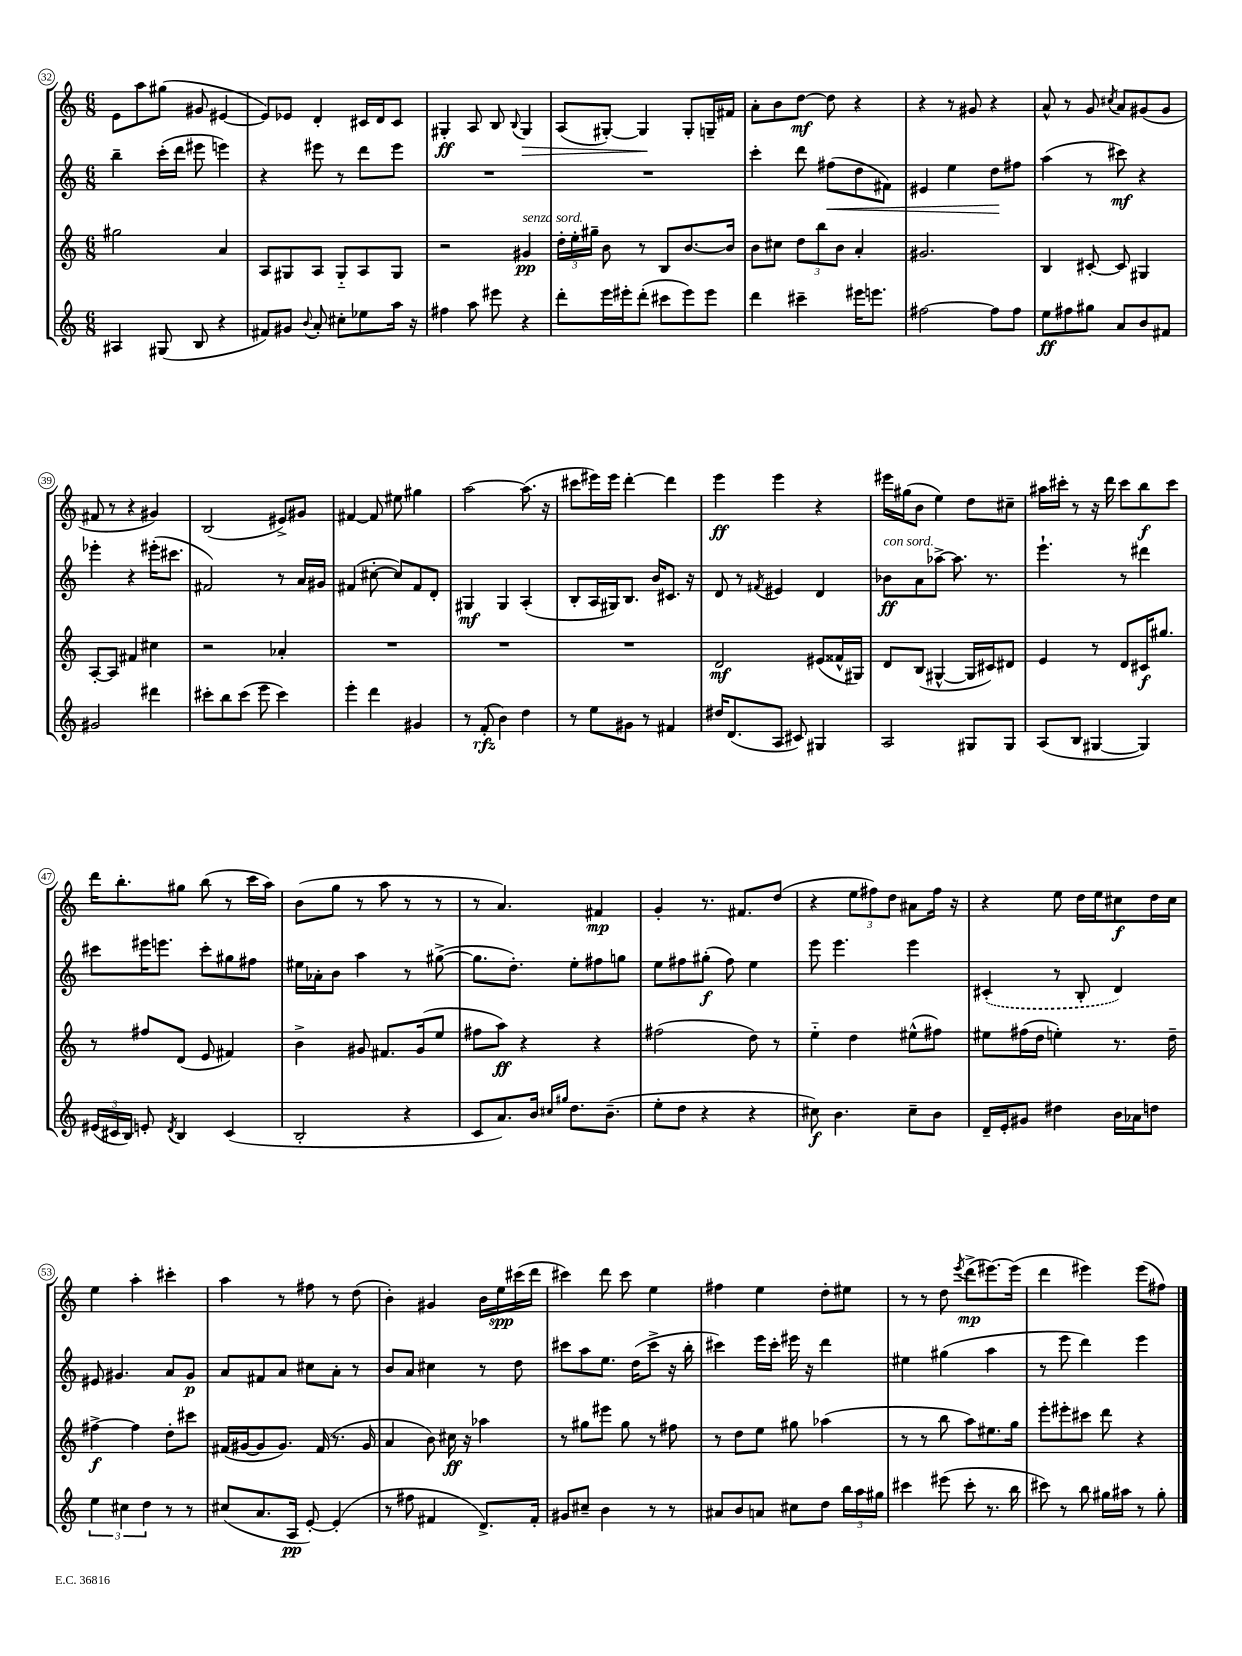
<<
\new StaffGroup <<
\new Staff = "s0" {
    \clef treble \key c \major \numericTimeSignature \time 6/8
    \autoBeamOff e'8[ a''8 gis''8]( gis'8 eis'4~ |
    eis'8[) ees'8] d'4-. cis'16[ d'16 cis'8] |
    gis4-.\ff a8 b8 \appoggiatura { b8 } gis4\> |
    a8[( gis8]~-.) gis4\! gis8[-. g16-- fis'16] |
    a'8[-. b'8 d''8]~\mf d''8 r4 |
    r4 r8 gis'8 r4 |
    a'8-^ r8 g'8 \acciaccatura { cis''8 } a'8[ gis'8( gis'8] |
    fis'8 r8 r4 gis'4) |
    b2( eis'8[->) gis'8] |
    fis'4~ fis'8 eis''8 gis''4 |
    a''2~ a''8.( r16 |
    cis'''8[ eis'''16) eis'''16] d'''4~-. d'''4 |
    e'''4\ff e'''4 r4 |
    eis'''16[ gis''16( b'8] e''4) d''8[ cis''8]-- |
    ais''16[ cis'''16]-. r8 r16 d'''16 cis'''8[ b''8\f cis'''8] |
    d'''16[ b''8.-. gis''8] b''8( r8 c'''16[ a''16]) |
    b'8[( g''8] r8 a''8 r8 r8 |
    r8 a'4.) fis'4\mp |
    g'4-. r8. fis'8.[ d''8]( |
    r4 \tuplet 3/2 { e''8[ fis''8) d''8] } ais'8[ fis''16] r16 |
    r4 e''8 d''16[ e''16 cis''8\f d''16 cis''16] |
    e''4 a''4-. cis'''4-. |
    a''4 r8 fis''8 r8 d''8( |
    b'4-.) gis'4 b'16[ e''16\spp cis'''16( d'''16] |
    cis'''4) d'''8 cis'''8 e''4 |
    fis''4 e''4 d''8[-. eis''8] |
    r8 r8 d''8 \acciaccatura { e'''8 } d'''8[->\mp( eis'''8.~) eis'''16]( |
    d'''4 eis'''4) eis'''8[( fis''8]) \bar "|." |
}
\new Staff = "s1" {
    \clef treble \key c \major \numericTimeSignature \time 6/8
    \autoBeamOff b''4-- c'''16[-.( d'''16] eis'''8 e'''4) |
    r4 eis'''8 r8 d'''8[ eis'''8] |
    R2. |
    R2. |
    c'''4-. d'''8 fis''8[\<( d''8 fis'8]) |
    eis'4 e''4 d''8[\! fis''8] |
    a''4( r8 cis'''8\mf) r4 |
    ees'''4-. r4 eis'''16[-.( cis'''8.] |
    fis'2) r8 a'16[ gis'16] |
    fis'4( cis''8~-. cis''8[) fis'8 d'8]-. |
    gis4\mf gis4 a4-.( |
    b8[-. a16 gis16) b8.] b'16[ cis'8.] r16 |
    d'8 r8 \acciaccatura { fis'8 } eis'4 d'4 |
    bes'8[\ff^\markup { \italic "con sord." } a'8 aes''8]~-> aes''8. r8. |
    e'''4.-! r8 dis'''4 |
    cis'''8[ eis'''16 e'''8.] cis'''8[-. gis''8 fis''8] |
    eis''16[ aes'16-. b'8] a''4 r8 gis''8~->( |
    gis''8.[ d''8.]-.) e''8[-. fis''8 g''8] |
    e''8[ fis''8 gis''8]-.\f( fis''8) e''4 |
    e'''8 e'''4. e'''4 |
    \once \slurDashed cis'4-.( r8 b8-. d'4) |
    eis'8 gis'4. a'8[ gis'8]\p |
    a'8[ fis'8 a'8] cis''8[ a'8]-. r8 |
    b'8[ a'8] cis''4 r8 d''8 |
    cis'''8[ a''8 e''8.] d''16[( cis'''8]-> r16 b''16-. |
    cis'''4) e'''16[ cis'''16]-. eis'''16 r16 d'''4 |
    eis''4 gis''4( a''4 |
    r8 e'''8 d'''4) e'''4 \bar "|." |
}
\new Staff = "s2" {
    \clef treble \key c \major \numericTimeSignature \time 6/8
    \autoBeamOff gis''2 a'4 |
    a8[ gis8 a8] gis8[-_ a8 gis8] |
    r2 gis'4\pp^\markup { \italic "senza sord." } |
    \tuplet 3/2 { d''16[-. e''16-. gis''16]-- } b'8 r8 b8[ b'8.~ b'16] |
    b'8[ cis''8] \tuplet 3/2 { d''8[ b''8 b'8] } a'4-. |
    gis'2. |
    b4 cis'8~-. cis'8 gis4 |
    a8[~-. a8] fis'4 cis''4 |
    r2 aes'4-. |
    R2. |
    R2. |
    R2. |
    d'2\mf eis'8[( fisis'16-^ gis16]) |
    d'8[ b8]( gis4~-^ gis16[ cis'16) dis'8] |
    e'4 r8 d'8[ cis'16\f gis''8.] |
    r8 fis''8[ d'8]( e'8 fis'4) |
    b'4-> gis'8 fis'8.[ gis'16( e''8] |
    fis''8[ a''8]\ff) r4 r4 |
    fis''2( d''8) r8 |
    e''4-_ d''4 eis''8[-^( fis''8]) |
    eis''8[ fis''16( d''16] e''4-.) r8. d''16-- |
    fis''4~->\f fis''4 d''8[-. cis'''8] |
    fis'16[( gis'16~ gis'8 gis'8.]) fis'16( r8. gis'16 |
    a'4 b'8) cis''16\ff r16 aes''4 |
    r8 gis''8[ eis'''8] gis''8 r8 fis''8 |
    r8 d''8[ e''8] gis''8 aes''4( |
    r8 r8 b''8 a''8[) eis''8. g''16] |
    e'''8[-. eis'''8-. cis'''8] d'''8 r4 \bar "|." |
}
\new Staff = "s3" {
    \clef treble \key c \major \numericTimeSignature \time 6/8
    \autoBeamOff ais4 gis8( b8 r4 |
    fis'8[) gis'8] \appoggiatura { b'8 } a'8-. cis''8[-. ees''8 a''16] r16 |
    fis''4 a''8 eis'''8 r4 |
    d'''8[-. e'''16 eis'''16-. d'''8]-.( cis'''8[ eis'''8) eis'''8] |
    d'''4 cis'''4-- eis'''16[ e'''8.] |
    fis''2~ fis''8[ fis''8] |
    e''8[\ff fis''8 gis''8] a'8[ b'8 fis'8] |
    gis'2 dis'''4 |
    cis'''8[-. b''8 cis'''8]( e'''8 cis'''4) |
    e'''4-. d'''4 gis'4 |
    r8 f'8-.\rfz( b'4) d''4 |
    r8 e''8[ gis'8] r8 fis'4 |
    dis''16[ d'8.( a8] cis'8) gis4 |
    a2 gis8[ gis8] |
    a8[( b8] gis4~ gis4) |
    \tuplet 3/2 { eis'16[( cis'16 b16]) } e'8-. \acciaccatura { d'8 } b4 cis'4( |
    b2-. r4 |
    c'8[ a'8.) b'16] \grace { cis''16[ gis''16] } d''8.[ b'8.]--( |
    e''8[-. d''8] r4 r4 |
    cis''8\f) b'4. cis''8[-- b'8] |
    d'16[-- e'16-. gis'8] dis''4 b'16[ aes'16 d''8] |
    \tuplet 3/2 { e''4 cis''4 d''4 } r8 r8 |
    cis''8[( a'8. a16]\pp e'8~-.) e'4-.( |
    r8 fis''8 fis'4 d'8.[->) fis'16]-. |
    gis'8[ cis''8]-- b'4 r8 r8 |
    ais'8[ b'8 a'8] cis''8[ d''8] \tuplet 3/2 { b''16[ a''16 gis''16] } |
    cis'''4 eis'''8( cis'''8-. r8. b''16 |
    cis'''8) r8 b''8 gis''16[ ais''16] r8 gis''8-. \bar "|." |
}
>>
>>
\layout { \context { \Score currentBarNumber = #32 \override BarNumber.stencil = #(make-stencil-circler 0.1 0.3 ly:text-interface::print) } }
